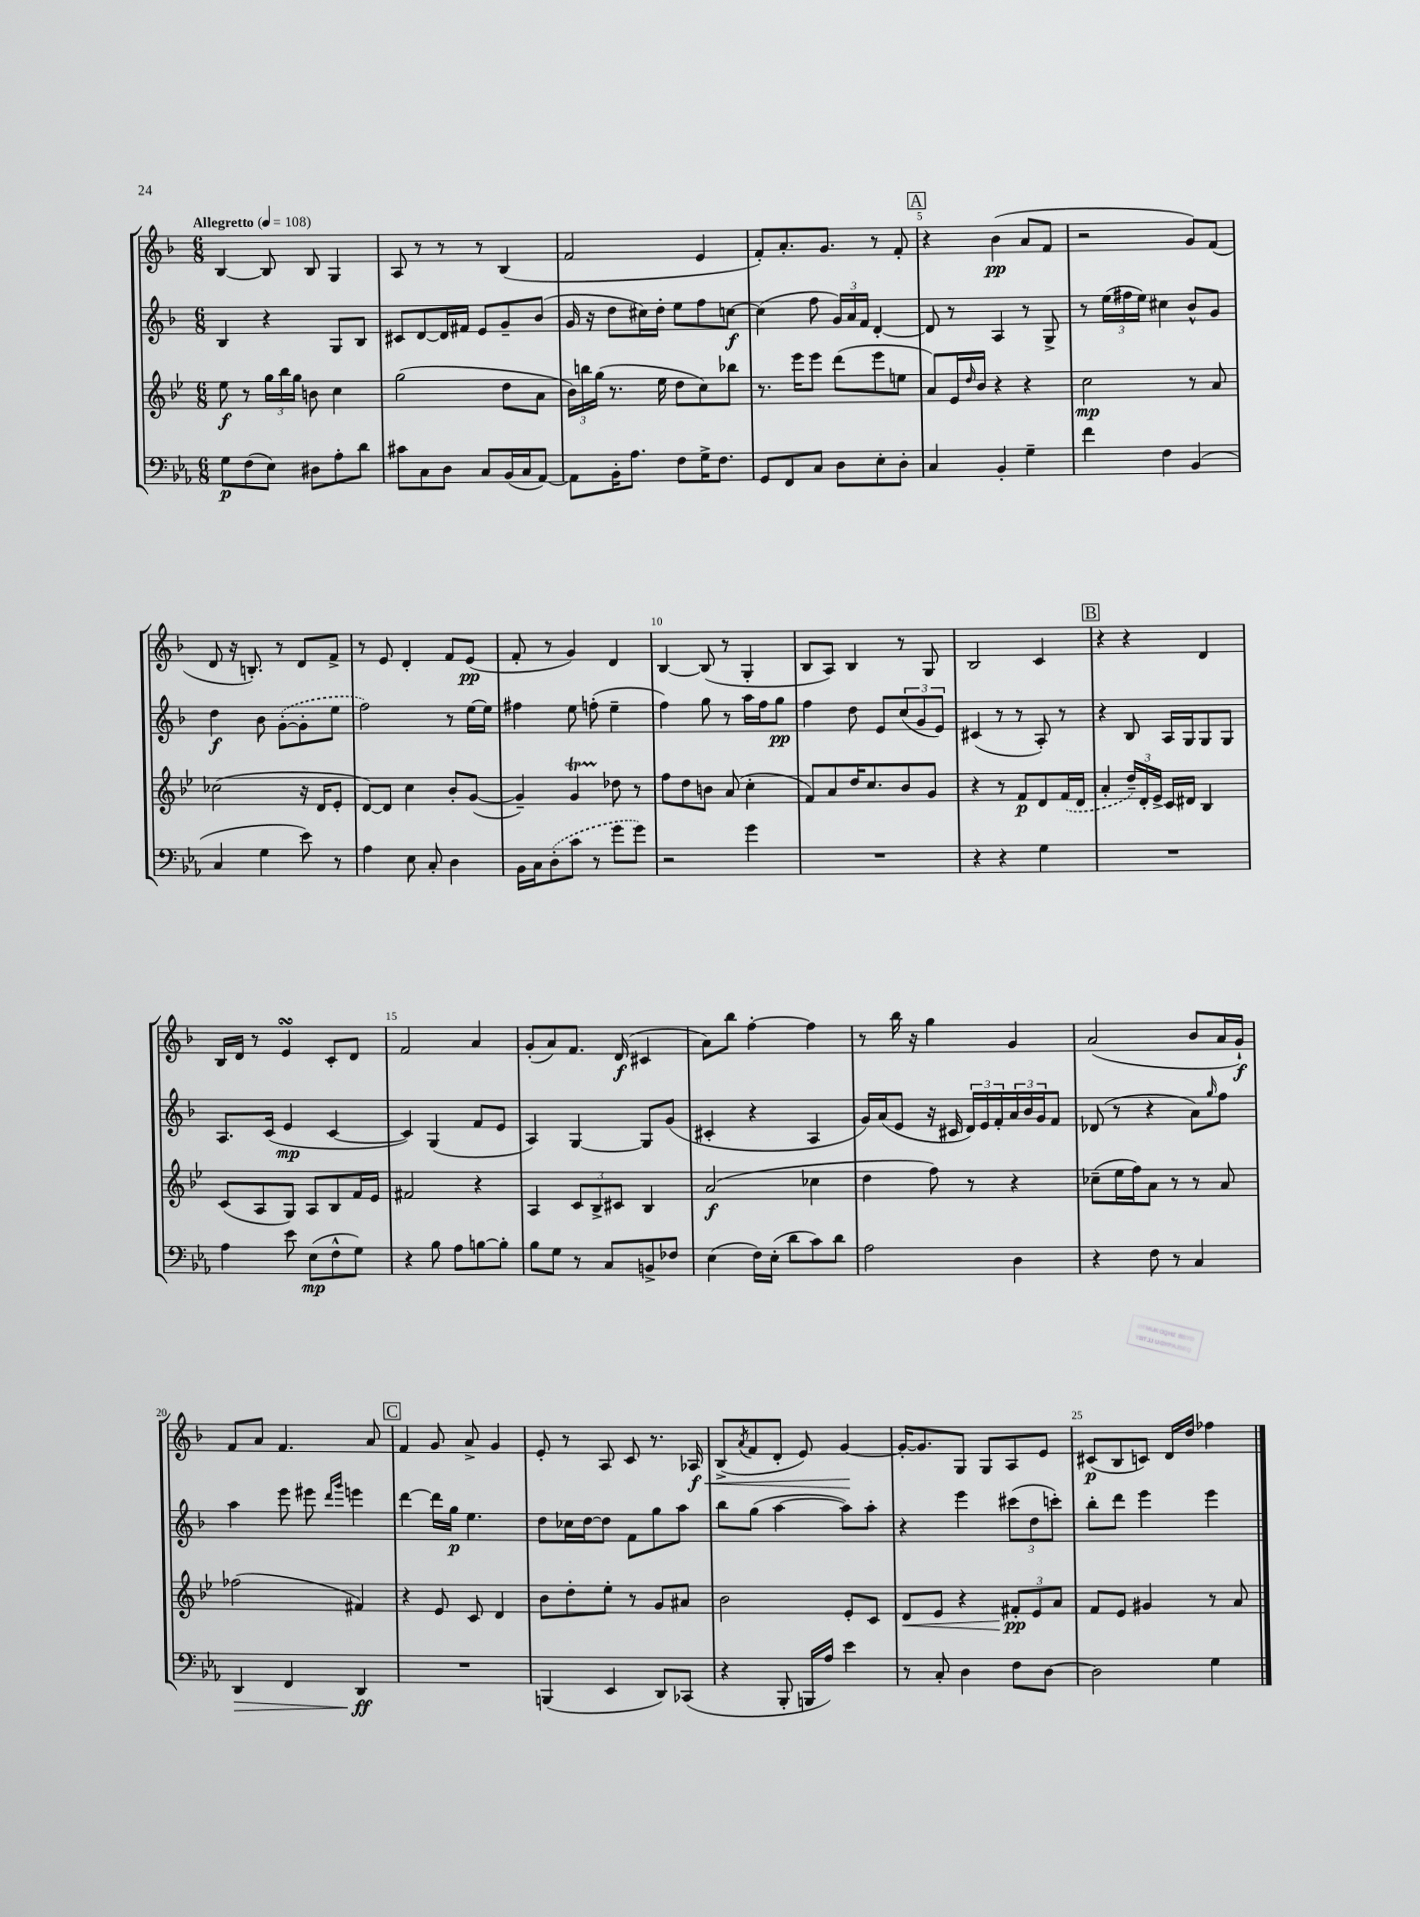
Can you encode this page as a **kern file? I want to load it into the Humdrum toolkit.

**kern	**kern	**kern	**kern
*staff4	*staff3	*staff2	*staff1
*clefF4	*clefG2	*clefG2	*clefG2
*k[b-e-a-]	*k[b-e-]	*k[b-]	*k[b-]
*M6/8	*M6/8	*M6/8	*M6/8
*MM108	*MM108	*MM108	*MM108
8G\L	8ee-\	4B-/	[4B-/
(8F\	8r	.	.
8E-\J)	24gg\LL	4r	8B-/]
.	24bb-\	.	.
.	24gg\JJ	.	.
8D#\L	8b\	.	8B-/
8A-'\	4cc\	8G/L	4G/
8d\J	.	8B-/J	.
=	=	=	=
8c#\L	(2gg\	8c#/L	8A/
8C\	.	[8d/	8r
8D\J	.	16d/]L	8r
.	.	16f#/JJ	.
8C/L	.	8e/L	8r
(16BB-/L	8dd\L	8g~/	(4B-/
16C/J	.	.	.
[8AA-/J)	8a\J	(8b-/J	.
=	=	=	=
8AA-\]L	24b-\LL)	16g/	2f/
.	24bb\	.	.
.	.	16r	.
.	(24gg\JJ	.	.
16BB-'\K	8.r	8dd\L	.
8.A-\J	.	.	.
.	.	16cc#\L)	.
.	16ee-\	16dd'\JJ	.
8F\L	8dd\L	8ee\L	.
16G^\K	8cc\)	8ff\	4e/
8.F\J	.	.	.
.	8bb-\J	[8cc\J	.
=	=	=	=
8GG/L	8.r	(4cc\]	8f'/L)
8FF/	.	.	8.a'/
.	16eee-\LK	.	.
8C/J	8eee-\J	8ff\	.
.	.	.	8.g/J
8D\L	(8ddd\L	24g/LL)	.
.	.	24a/	.
.	.	24f/JJ	.
8E-'\	8eee-\	[4d'/	8r
8D'\J	8ee\J	.	8f'/
=	=	=	=
4C/	8a/L)	8d/]	4r
.	16e-/L	8r	.
.	16qqdd/	.	.
.	16b-/JJ	.	.
4BB-'/	4r	4A/	(4b-\
4G~\	4r	8r	8a/L
.	.	8G^/	8f/J
=	=	=	=
4f\	2cc\	8r	2r
.	.	(24ee\LL	.
.	.	24ff#\	.
.	.	24ee\JJ)	.
4F\	.	4cc#\	.
(4BB-/	8r	8b-^^/L	8g/L)
.	8a/	8g/J	(8f/J
=	=	=	=
4C/	(2cc-\	4dd\	8d/
.	.	.	16r
.	.	.	8.B'/)
4G\	.	8b-\	.
.	.	([8g'\L	8r
8e-\)	16r	8g'\]	8d/L
.	16d/LK	.	.
8r	8e-'/J	8ee\J	8f^/J
=	=	=	=
4A-\	[8d/L)	2ff\)	8r
.	8d/]J	.	8e/
8E-\	4cc\	.	4d'/
8C'/	.	.	.
4D\	8b-'/L	8r	8f/L
.	([8g/J	[16ee\LL	(8e/J
.	.	16ee\]JJ	.
=	=	=	=
16BB-\LL	4g~/])	4ff#\	8f'/
16C\J	.	.	.
(8D'\	.	.	8r
8c\J	4g/	8ee\	4g/)
8r	.	(8ff'\	.
8g\L	8dd-\	4ee~\	4d/
8g\J)	8r	.	.
=	=	=	=
2r	8ff\L	4ff\)	[4B-/
.	8dd\	.	.
.	8b\J	8gg\	(8B-/]
.	(8a/	8r	8r
4g\	4cc'\	16aa\LL	4G'/
.	.	16ff\J	.
.	.	8gg\J	.
=	=	=	=
2.r	8f/L)	4ff\	8B-/L
.	8a/	.	8A/J)
.	16dd/K	8dd\	4B-/
.	8.cc/	.	.
.	.	8e/L	.
.	8b-/	(12cc/	8r
.	.	12g/	.
.	8g/J	.	8G/
.	.	12e/J)	.
=	=	=	=
4r	4r	(4c#/	2B-/
4r	8r	8r	.
.	8f/L	8r	.
4G\	8d/	8A'/)	4c/
.	(16f/L	8r	.
.	16d/JJ	.	.
=	=	=	=
2.r	4a'/	4r	4r
.	24dd~/LL)	8B-/	4r
.	24d'/	.	.
.	24e-^/JJ	.	.
.	16c/LL	16A/LL	.
.	16d#/JJ	16G/J	.
.	4B-/	8G/	4d/
.	.	8G/J	.
=	=	=	=
4A-\	(8c/L	8.A/L	16B-/LL
.	.	.	16d/JJ
.	8A/	.	8r
.	.	(16c/Jk	.
8e-\	8G/J)	4e/	4e/
(8E-\L	8A/L	.	.
8F^^\	8B-/	[4c/	8c'/L
8G\J)	16f/L	.	8d/J
.	16e-/JJ	.	.
=	=	=	=
4r	2f#/	4c/])	2f/
8B-\	.	(4G/	.
8A-\L	.	.	.
[8B\	4r	8f/L	4a/
8B'\]J	.	8e/J	.
=	=	=	=
8B-\L	4A/	4A/)	(8g'/L
8G\J	.	.	8a/)
8r	12c/L	[4G/	8.f/J
.	12B-^/	.	.
8C/L	.	.	.
.	12c#/J	.	.
.	.	.	(16d/
8BB^/	4B-/	8G/]L	4c#/
8F-/J	.	(8g/J	.
=	=	=	=
(4E-\	(2a/	4c#'/	8a\L)
.	.	.	8bb-\J
16F\LL)	.	4r	[4ff'\
(16E-'\JJ	.	.	.
8d\L	.	.	.
8c\)	4cc-\	4A/	4ff\]
8d\J	.	.	.
=	=	=	=
2A-\	4dd\	16g/LL)	8r
.	.	(16a/J	.
.	.	8e/J	16bb-\
.	.	.	16r
.	8ff\)	16r	4gg\
.	.	16c#/	.
.	8r	24d/LL)	.
.	.	24e/	.
.	.	24f'/	.
4D\	4r	24a/	4g/
.	.	24b-/	.
.	.	24g/J	.
.	.	8f/J	.
=	=	=	=
4r	(8cc-~\L	(8d-/	(2a/
.	16ee-\L	8r	.
.	16ff\J)	.	.
8F\	8a\J	4r	.
8r	8r	.	.
4C/	8r	8a\L)	8b-/L
.	.	16qqgg/	.
.	8a/	8ff\J	16a/L
.	.	.	16g`/JJ)
=	=	=	=
4DD/	(2ff-\	4aa\	8f/L
.	.	.	8a/J
4FF/	.	8eee\	4.f/
.	.	8eee#\	.
.	.	16qqddd/LL	.
.	.	16qqggg/JJ	.
4DD/	4f#/)	4eee\	.
.	.	.	8a/
=	=	=	=
2.r	4r	[4ddd\	4f/
.	8e-/	16ddd\]LL	8g/
.	.	16gg\JJ	.
.	8c/	4.ee\	8a^/
.	4d/	.	4g/
=	=	=	=
(4BBB/	8b-\L	8dd\L	8e'/
.	8dd'\	16cc-\L	8r
.	.	[16dd\J	.
4EE-/	8ee-'\J	8dd\]J	8A/
.	8r	8f\L	8c/
8DD/L)	8g/L	8gg\	8.r
(8CC-/J	8a#/J	8aa\J	.
.	.	.	16A-/
=	=	=	=
4r	2b-\	8bb-\L	(8B-^/L
.	.	.	8qa/
.	.	(8gg\J	8f/
8BBB-'/	.	[4aa\	8d'/J
16BBB/LL	.	.	8e/)
16A-/JJ)	.	.	.
4e-\	8e-'/L	8aa\]L)	[4g/
.	8c/J	8aa'\J	.
=	=	=	=
8r	8d/L	4r	16g'/_LK
.	.	.	8.g/]
8C'/	8e-/J	.	.
4D\	4r	4eee\	8G/J
.	.	.	8G/L
8F\L	12f#'/L	(12ccc#\L	8A/
.	12e-/	12dd\	.
[8D\J	.	.	8e/J
.	12a/J	12ccc'\J)	.
=	=	=	=
2D\]	8f/L	8bb-'\L	(8c#/L
.	8e-/J	8ddd\J	8B-/
.	4g#/	4eee\	8c/J)
.	.	.	16d/LL
.	.	.	16dd/JJ
4G\	8r	4eee\	4ff-\
.	8a/	.	.
==	==	==	==
*-	*-	*-	*-
